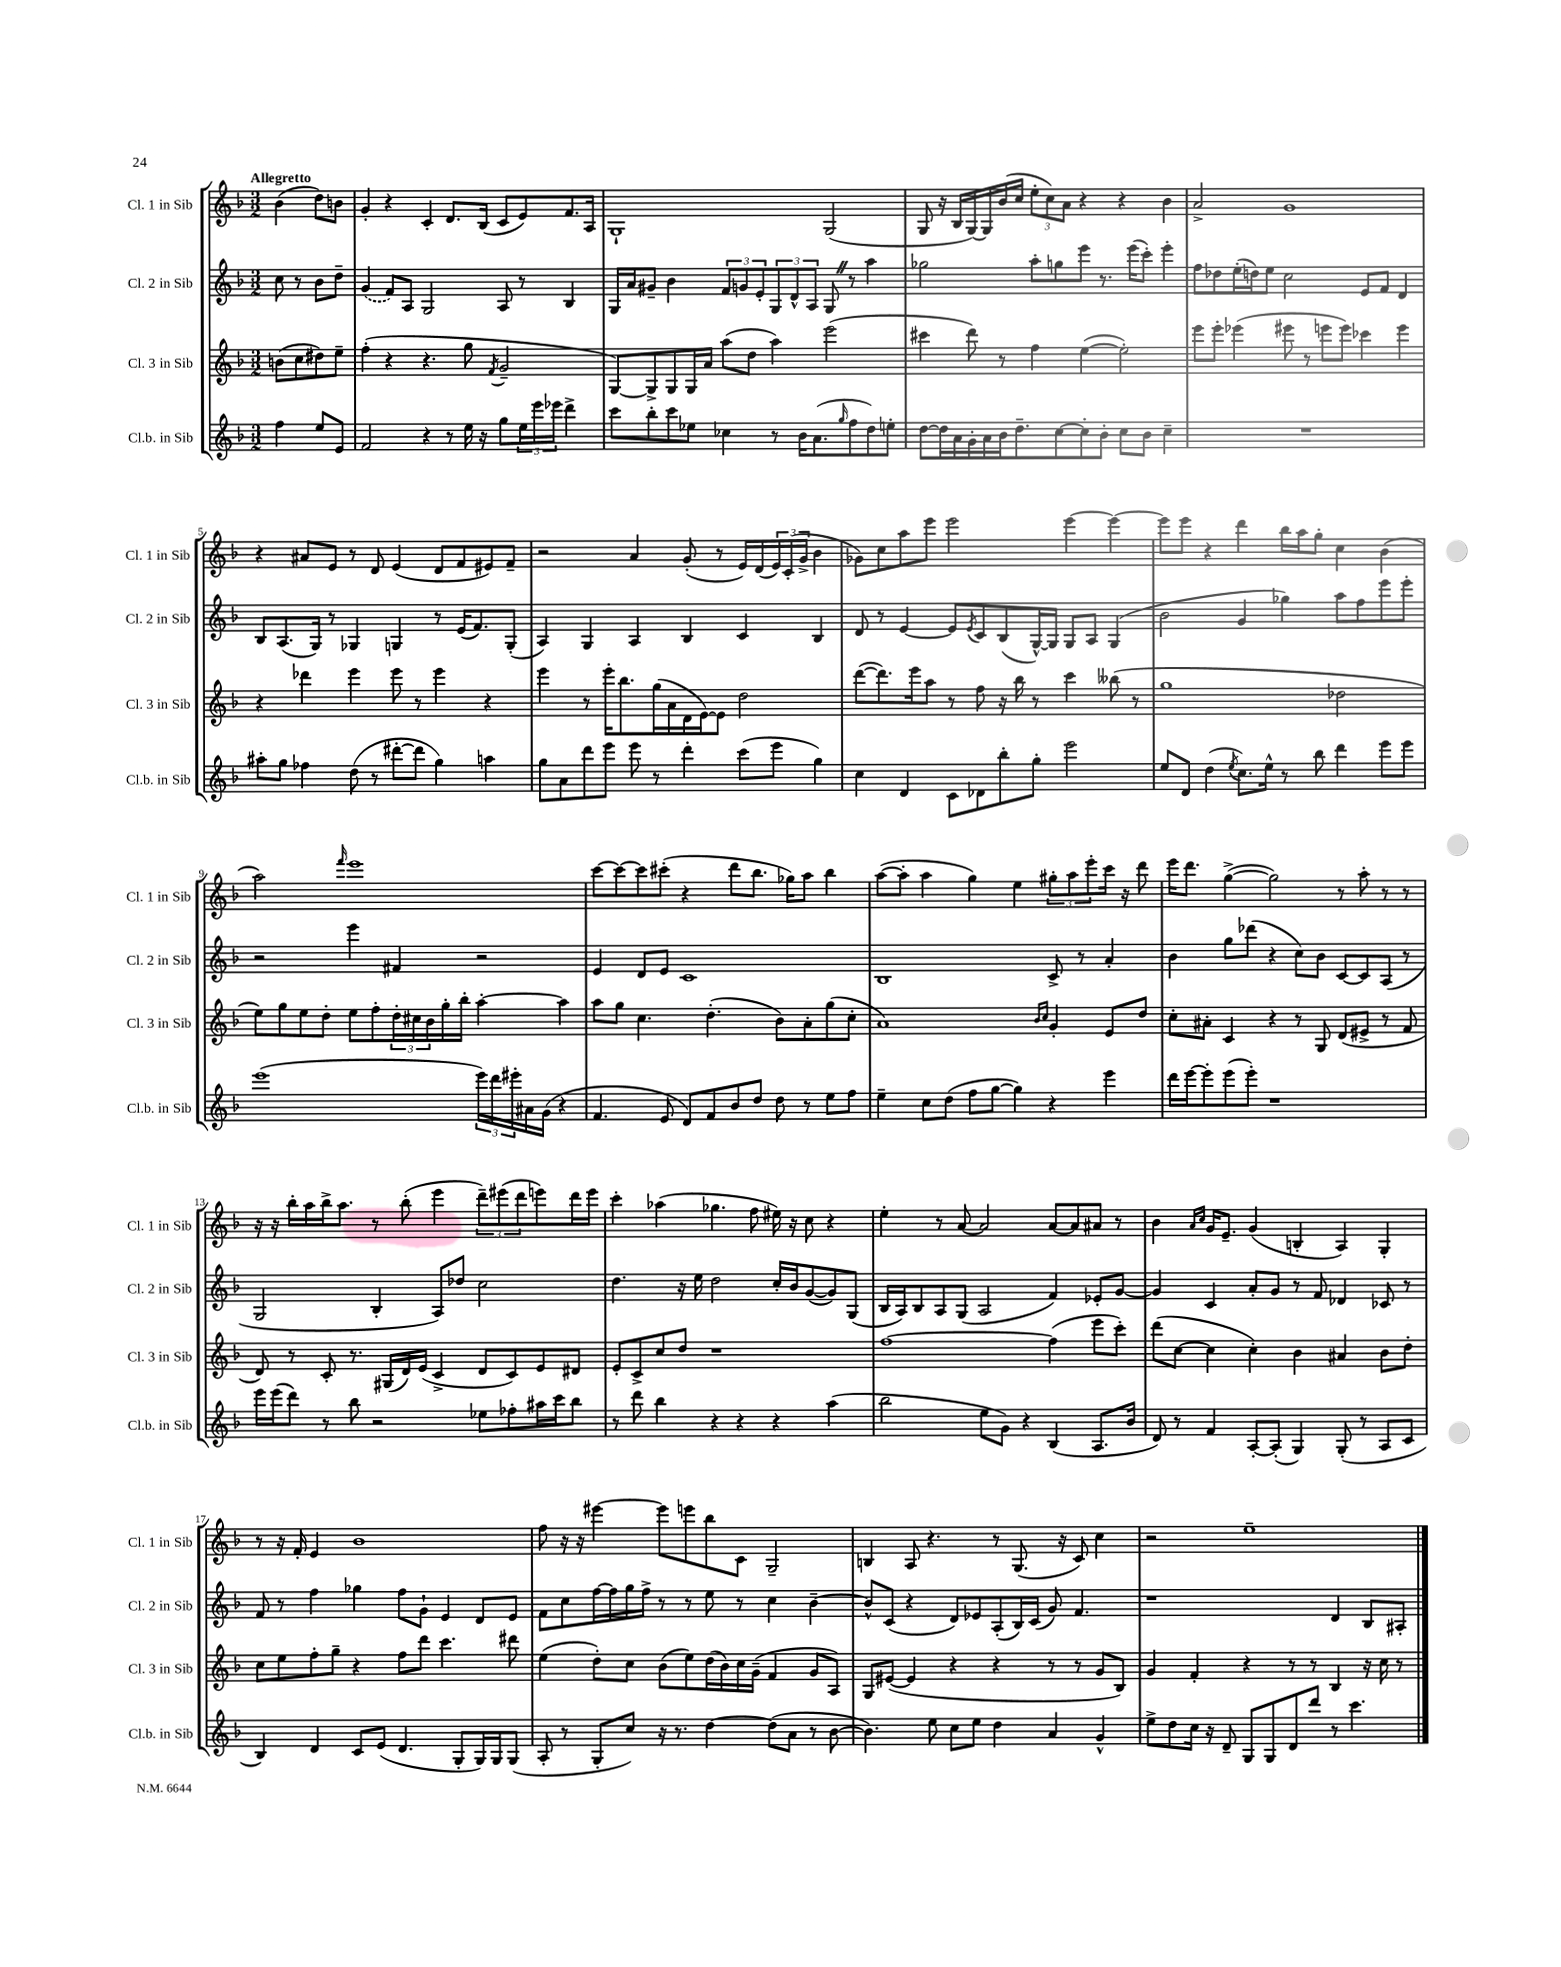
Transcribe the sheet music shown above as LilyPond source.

<<
\new StaffGroup <<
\new Staff = "s0" \with { instrumentName = "Cl. 1 in Sib" shortInstrumentName = "Cl. 1 in Sib" } {
    \clef treble \key f \major \numericTimeSignature \time 3/2 \partial 2 \tempo "Allegretto"
    bes'4( d''8) b'8 |
    g'4-. r4 c'4-. d'8. bes16( c'8 e'8) f'8. a16 |
    g1-! g2( |
    g8 r16 bes16 g16~) g16 bes'16( c''16 \tuplet 3/2 { e''8-. c''8) a'8 } r4 r4 bes'4 |
    a'2-> g'1 |
    r4 ais'8 e'8 r8 d'8 e'4( d'8 f'8 eis'8) f'8-- |
    r2 a'4 g'8-.( r8 e'16) d'16( \tuplet 3/2 { e'16) c'16-.( g'16-> } bes'4 |
    ges'8) c''8 a''8 e'''8 e'''2 e'''4~ e'''4~ |
    e'''8 e'''8 r4 d'''4 bes''16 a''16 g''8-. c''4 bes'4( |
    a''2) \grace { f'''16 } e'''1 |
    c'''8~ c'''8~ c'''8 cis'''8-.( r4 d'''8 bes''8. ges''16) a''8 bes''4 |
    a''8~( a''8-. a''4 g''4) e''4 \tuplet 3/2 { gis''8-. a''8 e'''8-. } c'''16 r16 d'''8 |
    e'''16 d'''8. g''4~->( g''2) r8 a''8-. r8 r8 |
    r16 r16 bes''16-. a''16 bes''16-> a''8. r8 bes''8-.( e'''4 \tuplet 3/2 { d'''8--) eis'''8( d'''8 } e'''8) d'''16 e'''16 |
    c'''4-. aes''4( ges''4. f''8 eis''16) r16 c''8 r4 |
    e''4-. r8 a'8~ a'2 a'8~ a'8 ais'8 r8 |
    bes'4 \grace { a'16 c''16 } g'16 e'8.-- g'4( b4-. a4) g4-. |
    r8 r16 f'16-. e'4 bes'1 |
    f''8 r16 r16 eis'''4~ eis'''8 e'''8 bes''8 c'8 g2-- |
    b4 a8 r4. r8 g8.( r16 c'8) c''4 |
    r2 e''1-- \bar "|." |
}
\new Staff = "s1" \with { instrumentName = "Cl. 2 in Sib" shortInstrumentName = "Cl. 2 in Sib" } {
    \clef treble \key f \major \numericTimeSignature \time 3/2 \partial 2
    c''8 r8 bes'8 d''8-- |
    \once \slurDashed g'4( f'8) a8 g2 a8 r8 bes4 |
    g16 a'16 gis'8-- bes'4 \tuplet 3/2 { f'8 g'8 e'8-. } \tuplet 3/2 { g8 d'8-^ a8 } g8 \once \override BreathingSign.text = \markup { \musicglyph "scripts.caesura.straight" } \breathe r8 a''4 |
    ges''2 a''8-. g''8 e'''8 r8. e'''16( c'''8-.) e'''4-. |
    f''8 des''8 e''16-.( d''16) e''8 c''2 e'8 f'8 d'4 |
    bes8 a8.( g16) r8 ges4 g4 r8 e'16( f'8.) g8-.( |
    a4) g4 a4 bes4 c'4 bes4 |
    d'8 r8 e'4~ e'8 \acciaccatura { e'8 } c'8 bes8( g16~-^) g16 g8 a8 g4( |
    bes'2 g'4 ges''4) a''8 f''8 e'''8 e'''8-. |
    r2 e'''4 fis'4 r2 |
    e'4 d'8 e'8 c'1 |
    bes1 c'8-> r8 a'4-. |
    bes'4 g''8 des'''8( r4 c''8) bes'8 c'8~ c'8 a8( r8 |
    g2 bes4-. a8) des''8 c''2 |
    d''4. r16 e''16 d''2 c''16-. bes'16 g'8~( g'8) g8( |
    bes16 a16) bes8 a8 g8( a2 f'4) ees'8-. g'8~ |
    g'4 c'4 a'8-. g'8 r8 f'8 des'4 ces'8 r8 |
    f'8 r8 f''4 ges''4 f''8 g'8-! e'4 d'8 e'8 |
    f'8 c''8 f''16~ f''16 g''16 f''16-> r8 r8 e''8 r8 c''4 bes'4~-- |
    bes'8-^ c'8( r4 d'8) ees'8 a8-.( bes16) c'16( g'8) f'4. |
    r1 d'4 bes8 ais8-. \bar "|." |
}
\new Staff = "s2" \with { instrumentName = "Cl. 3 in Sib" shortInstrumentName = "Cl. 3 in Sib" } {
    \clef treble \key f \major \numericTimeSignature \time 3/2 \partial 2
    b'8( c''8 dis''8) e''8-- |
    f''4-.( r4 r4. g''8 \acciaccatura { f'8 } g'2-- |
    g8~) g8-> g8 g16 a'16 a''8( d''8 a''4) e'''2( |
    cis'''4 d'''8) r8 f''4 e''4~( e''2-.) |
    e'''8 e'''8-. ees'''4( eis'''8 r8 e'''8 e'''8) ces'''4 e'''4 |
    r4 des'''4 e'''4 e'''8 r8 e'''4 r4 |
    e'''4 r8 e'''16-. bes''8. g''16( a'16 d'16 e'16~) e'8 d''2 |
    d'''8~( d'''8.) e'''16 a''8 r8 f''8 r16 bes''16 r8 c'''4 beses''8( r8 |
    g''1 des''2 |
    e''8) g''8 e''8 d''8-. e''8 f''8-. \tuplet 3/2 { d''16-. cis''16 bes'16 } g''16-. bes''16-. a''4~-. a''4 |
    a''8 g''8 c''4. d''4.-.( bes'8) a'8-. g''8( c''8-. |
    a'1) \grace { bes'16 c''16 } g'4-. e'8 d''8 |
    c''8-. ais'8-. c'4 r4 r8 g8 d'8( eis'8-> r8 f'8 |
    d'8) r8 c'8-. r8. gis16( d'16) e'16( c'4-> d'8 c'8) e'8 dis'8 |
    e'8-. c'8-> c''8 d''8 r1 |
    f''1~ f''4( e'''8 c'''8-.) |
    d'''8( c''8~ c''4 c''4-.) bes'4 ais'4 bes'8 d''8-. |
    c''8 e''8 f''8-. g''8-- r4 f''8 d'''8 c'''4. dis'''8 |
    e''4( d''8-.) c''8 bes'8( e''8) d''16( bes'16) c''16 g'16--( f'4 g'8 a8) |
    g8 eis'8~( eis'4 r4 r4 r8 r8 g'8 bes8) |
    g'4 f'4-. r4 r8 r8 bes4 r16 c''16 r8 \bar "|." |
}
\new Staff = "s3" \with { instrumentName = "Cl.b. in Sib" shortInstrumentName = "Cl.b. in Sib" } {
    \clef treble \key f \major \numericTimeSignature \time 3/2 \partial 2
    f''4 e''8 e'8 |
    f'2 r4 r8 e''16 r16 g''8 \tuplet 3/2 { e''16 e'''16 ees'''16 } d'''4-> |
    c'''8 bes''8-. c'''8 ees''8 ces''4 r8 bes'16 a'8.( \grace { g''16 } f''8 d''8) e''8-. |
    d''8~ d''16 a'16 g'16-. a'16 bes'16 d''8.-- c''8~ c''8-. bes'8-. c''8 bes'8 c''4-- |
    R1. |
    ais''8-. g''8 fes''4 d''8( r8 dis'''8~-. dis'''8 g''4) a''4 |
    g''8 a'8 d'''8 e'''8 e'''8 r8 d'''4-. c'''8( e'''8 g''4) |
    c''4 d'4 c'8 des'8 bes''8-. g''8-. e'''2 |
    e''8 d'8 d''4( \acciaccatura { e''8 } c''8.) e''16-^ r8 bes''8 d'''4 e'''8 e'''8 |
    e'''1( \tuplet 3/2 { e'''16) d'''16 eis'''16-. } ais'16 g'16( r4 |
    f'4. e'8 d'8) f'8 bes'8 d''8 d''8 r8 e''8 f''8 |
    e''4-- c''8 d''8( f''8 g''8~ g''4) r4 e'''4 |
    d'''16 e'''16~ e'''8-. e'''8( e'''8-.) r1 |
    e'''16 e'''16( d'''8) r8 bes''8 r2 ees''8 fes''8-. ais''16 c'''16 bes''8 |
    r8 d'''8 bes''4 r4 r4 r4 a''4( |
    bes''2 e''8 g'8) r4 bes4( a8. bes'16 |
    d'8) r8 f'4 a8~-. a8-.( g4) g8-.( r8 a8 c'8 |
    bes4) d'4 c'8 e'8( d'4. g8-. g16) g16 g8( |
    a8-. r8 g8-. c''8) r16 r8. d''4~ d''8( a'8 r8 bes'8~ |
    bes'4.) e''8 c''8 e''8 d''4 a'4 g'4-^ |
    e''8-> d''8 c''16 r16 d'8-- g8 g8 d'8 d'''8 r8 c'''4. \bar "|." |
}
>>
>>
